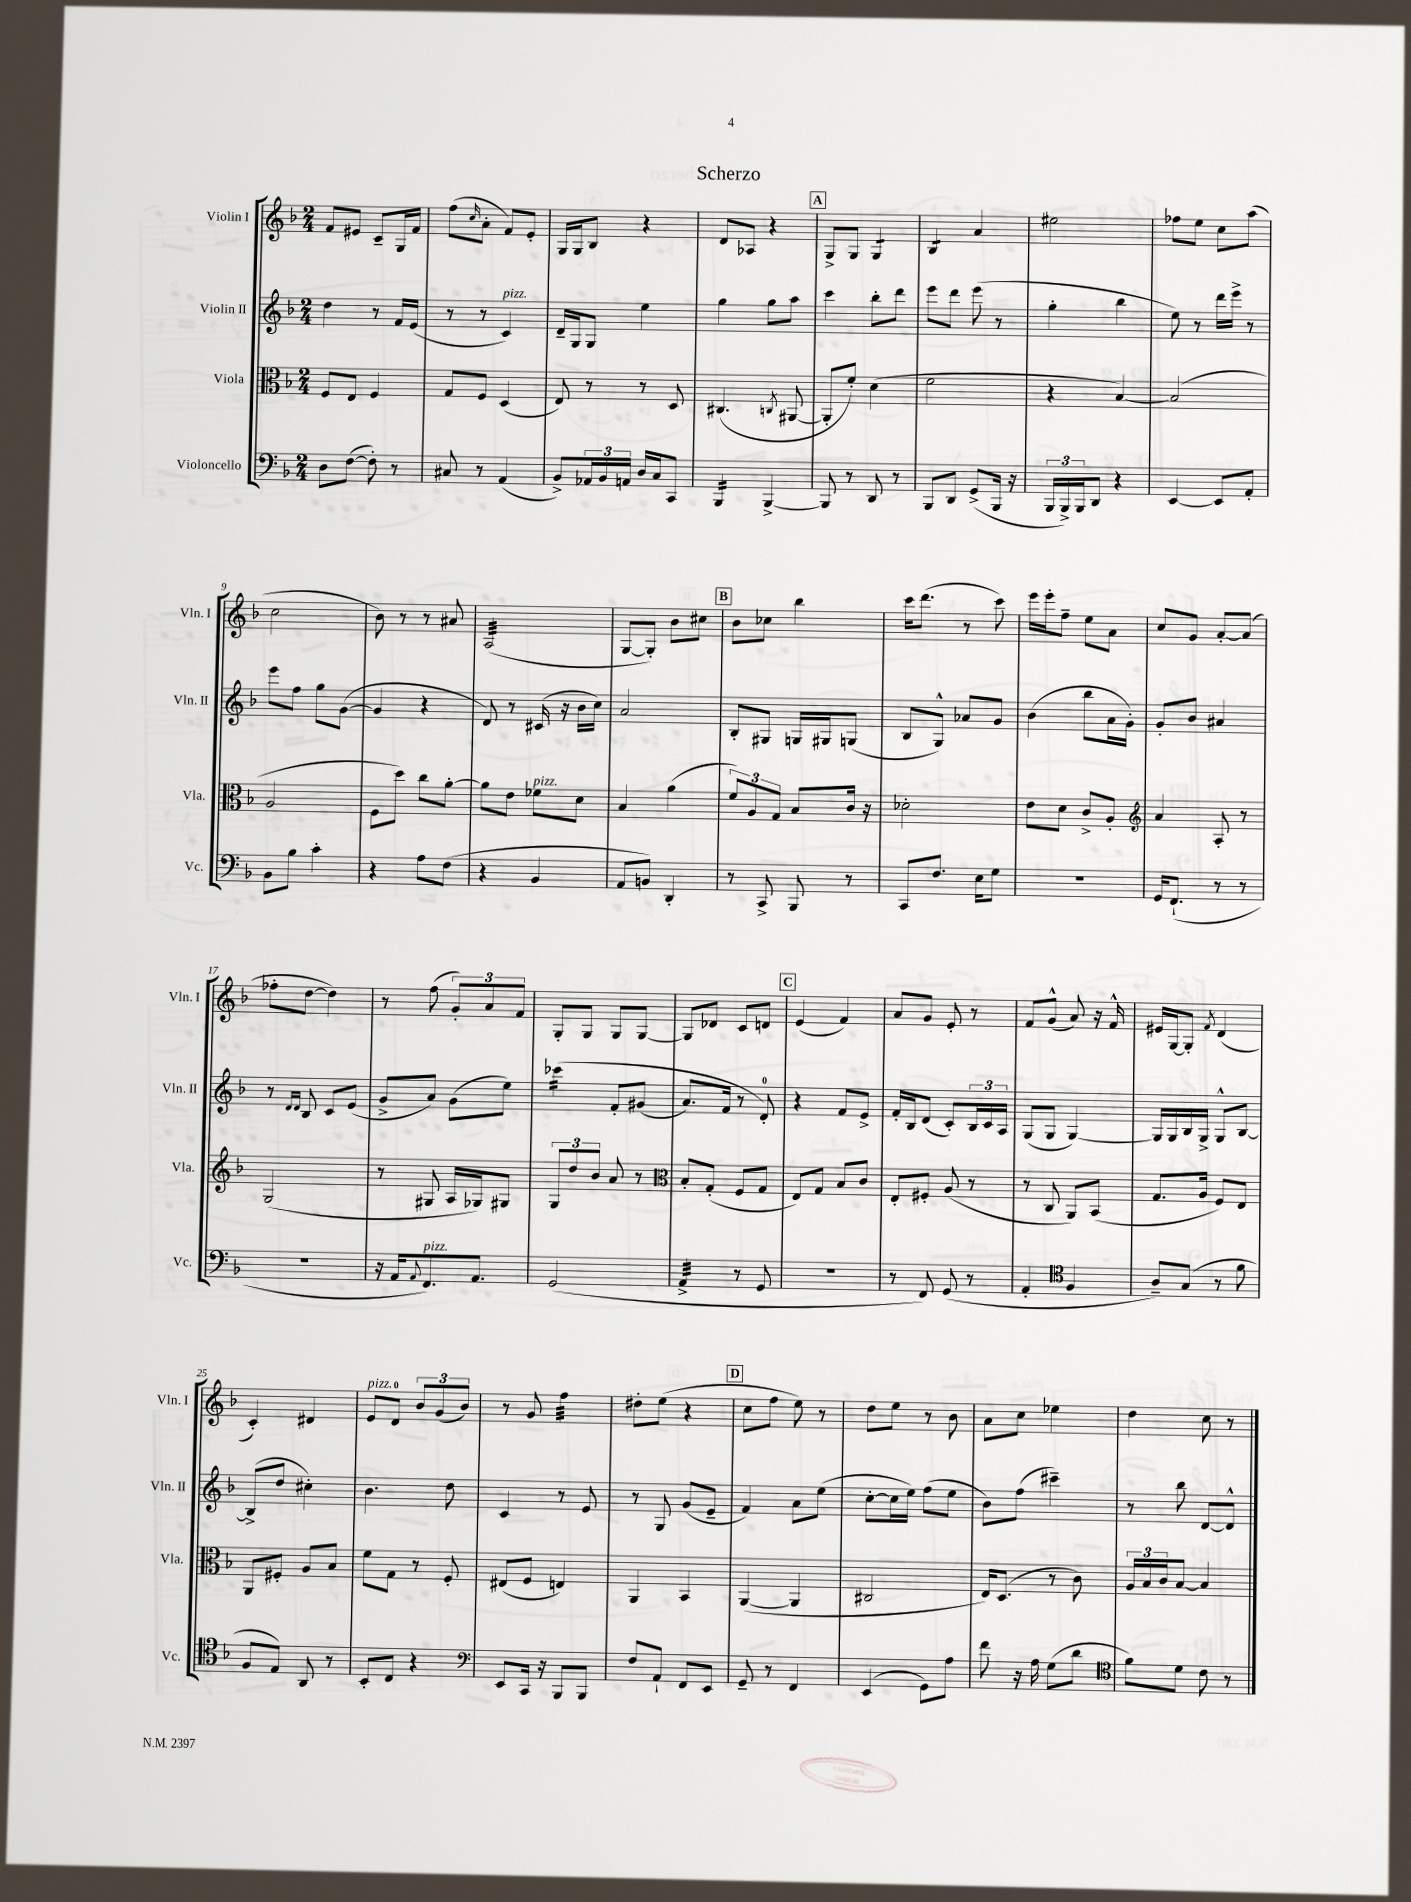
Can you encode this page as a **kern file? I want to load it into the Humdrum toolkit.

**kern	**kern	**kern	**kern
*staff4	*staff3	*staff2	*staff1
*clefF4	*clefC3	*clefG2	*clefG2
*k[b-]	*k[b-]	*k[b-]	*k[b-]
*M2/4	*M2/4	*M2/4	*M2/4
8D	8F	4dd	8f
([8F	8E	.	8e#
8F'])	4F	8r	8c~
8r	.	16f	16G
.	.	(16e	16f
=	=	=	=
8C#	8G	8r	(8ff
.	.	.	16qqcc
8r	8F	8r	8a'
(4AA	(4D	4c)	8f)
.	.	.	8e'
=	=	=	=
8BB-^)	8E)	16d~	16G
.	.	16G	16G
24AA-	8r	8G	8B-
24BB-	.	.	.
24AA	.	.	.
16D	8r	4ee	4r
16C	.	.	.
8CC	8D	.	.
=	=	=	=
4BBB-	(4.C#	4gg	8d
.	.	.	8A-
[4BBB-^	.	8gg	4r
.	8qC	.	.
.	[8AA#	8aa	.
=	=	=	=
8BBB-]	8AA#']	4ccc	8G^
8r	8f')	.	8G
8DD	(4d	8bb-'	4G
8r	.	8ddd	.
=	=	=	=
8BBB-	2f	8eee	4B-
8DD	.	8ddd	.
(8GG^	.	(8eee	4a
16BBB-	.	8r	.
16r	.	.	.
=	=	=	=
24BBB-	4r	4gg'	2ee#
24BBB-^)	.	.	.
24BBB-	.	.	.
8DD	.	.	.
4r	[4B-)	4bb-	.
=	=	=	=
[4EE	(2B-]	8ee)	8ff-
.	.	8r	8ee
8EE]	.	16ddd	8cc
.	.	16eee^	.
8AA'	.	8r	(8aa
=	=	=	=
8BB-	2A	8eee	2cc
8B-	.	8ff	.
4c'	.	8gg	.
.	.	([8g	.
=	=	=	=
4r	8F	4g]	8b-)
.	8dd)	.	8r
8A	8cc	4r	8r
(8F	[8a'	.	8a#
=	=	=	=
4r	8a]	8d)	(2A
.	8e	8r	.
4BB-	8f-	(16c#	.
.	.	16r	.
.	8d	16b-	.
.	.	16cc)	.
=	=	=	=
8AA	4B-	2a	[8G
8BB)	.	.	8G'])
4DD'	(4a	.	8b-
.	.	.	8cc#
=	=	=	=
8r	12f)	8B-'	8b-
.	12A	.	.
8CC^	.	8G#	8cc-
.	12G	.	.
8BBB-	8B-	16G	4bb-
.	.	16G#	.
8r	16c	(8G	.
.	16r	.	.
=	=	=	=
8CC	2d-'	8B-	16ccc
.	.	.	(8.ddd
8.F	.	8G^^)	.
.	.	8a-	8r
16E	.	.	.
8G	.	8g	8ccc)
=	=	=	=
2r	8e	(4b-	16eee
.	.	.	16eee'
.	8d	.	8ff~
.	8c^	8bb-	8ee
.	8A'	16a	8a
.	.	16g')	.
=	=	=	=
*	*clefG2	*	*
16GG	4a	8g'	8cc
(8.FF`	.	.	.
.	.	8b-	8g
8r	8A'	4a#	[8a'
8r	8r	.	(8a]
=	=	=	=
2r	(2G	8r	8ff-'
.	.	16qqd	.
.	.	16qqd	.
.	.	8B-	[8dd
.	.	8c	4dd])
.	.	(8e	.
=	=	=	=
16r	8r	8g^	8r
16AA	.	.	.
8qqAA	.	.	.
8.FF)	8G#	8a)	(8ff
.	16A	(8g	12g')
8.AA	16G-)	.	.
.	.	.	12a
.	8G#	8ee)	.
.	.	.	12f
=	=	=	=
(2GG	12G	&(4ccc-	8G'
.	12dd	.	.
.	.	.	8G
.	12b-	.	.
.	8a	8f'	8G
.	8r	(8g#	[8G
=	=	=	=
*	*clefC3	*	*
4AA^	8B-'	8.a)	8G]
.	(8G'	.	8d-
.	.	16f	.
8r	8F	8r	8c
8GG	8G	8d'&)	8d
=	=	=	=
2r	8E)	4r	(4e
.	8G	.	.
.	8B-	8f	4f)
.	8c	8e^	.
=	=	=	=
8r	8E'	16f'	8a
.	.	16B-	.
8FF)	8F#'	(8d	8g
(8GG	(8A	8c')	8e'
8r	8r	24B-	8r
.	.	24c	.
.	.	24A	.
=	=	=	=
4AA'	8r	(8G	8f
.	8C	8G	(8g^^
*clefC4	*	*	*
4F	8AA)	[4G)	8a)
.	(8BB-	.	16r
.	.	.	16f^^
=	=	=	=
8A~)	8.G	16G]	16e#
.	.	16G	[16G
(8G	.	16B-	8G']
.	16A	16G^	.
.	.	.	8qf
8r	8F)	8G^^	(4d
8f	8E	[8B-	.
=	=	=	=
8F	8AA	(8B-^]	4c')
8E)	8F#'	8dd	.
8AA	8A	4cc#')	4d#
8r	8B-	.	.
=	=	=	=
8BB-'	8f	4.b-	8e
8C	8G	.	8d
4r	8r	.	12b-
.	.	.	(12g
.	8F'	8dd	.
.	.	.	12b-)
=	=	=	=
*clefF4	*	*	*
8EE	(8E#	4c	8r
16CC	8F	.	8g
16r	.	.	.
8BBB-	4E)	8r	4ff
8BBB-	.	8e	.
=	=	=	=
8F	4AA	8r	8dd#'
8AA`	.	8G	(8ee
8FF	4BB-	(8g	4r
8EE	.	8e~	.
=	=	=	=
8GG~	([4AA	4f)	8cc
8r	.	.	8ff
4FF	4AA]	8a	8ee)
.	.	(8ee	8r
=	=	=	=
(4EE	2C#	[8cc'	8dd
.	.	16cc]	8ee
.	.	16ee)	.
8GG)	.	(8ff	8r
8A	.	8ee	8b-
=	=	=	=
8f	16E)	8b-)	8a
.	(8.D	.	.
16r	.	(8ff	8cc
16A	.	.	.
(8G	8r	4ccc#~)	4ee-
8d	8c)	.	.
=	=	=	=
*clefC4	*	*	*
8f)	24A	8r	4dd
.	24B-	.	.
.	24c	.	.
8d	[8B-	8bb-	.
8c	4B-]	[8d	8cc
8r	.	8d^^]	8r
==	==	==	==
*-	*-	*-	*-
